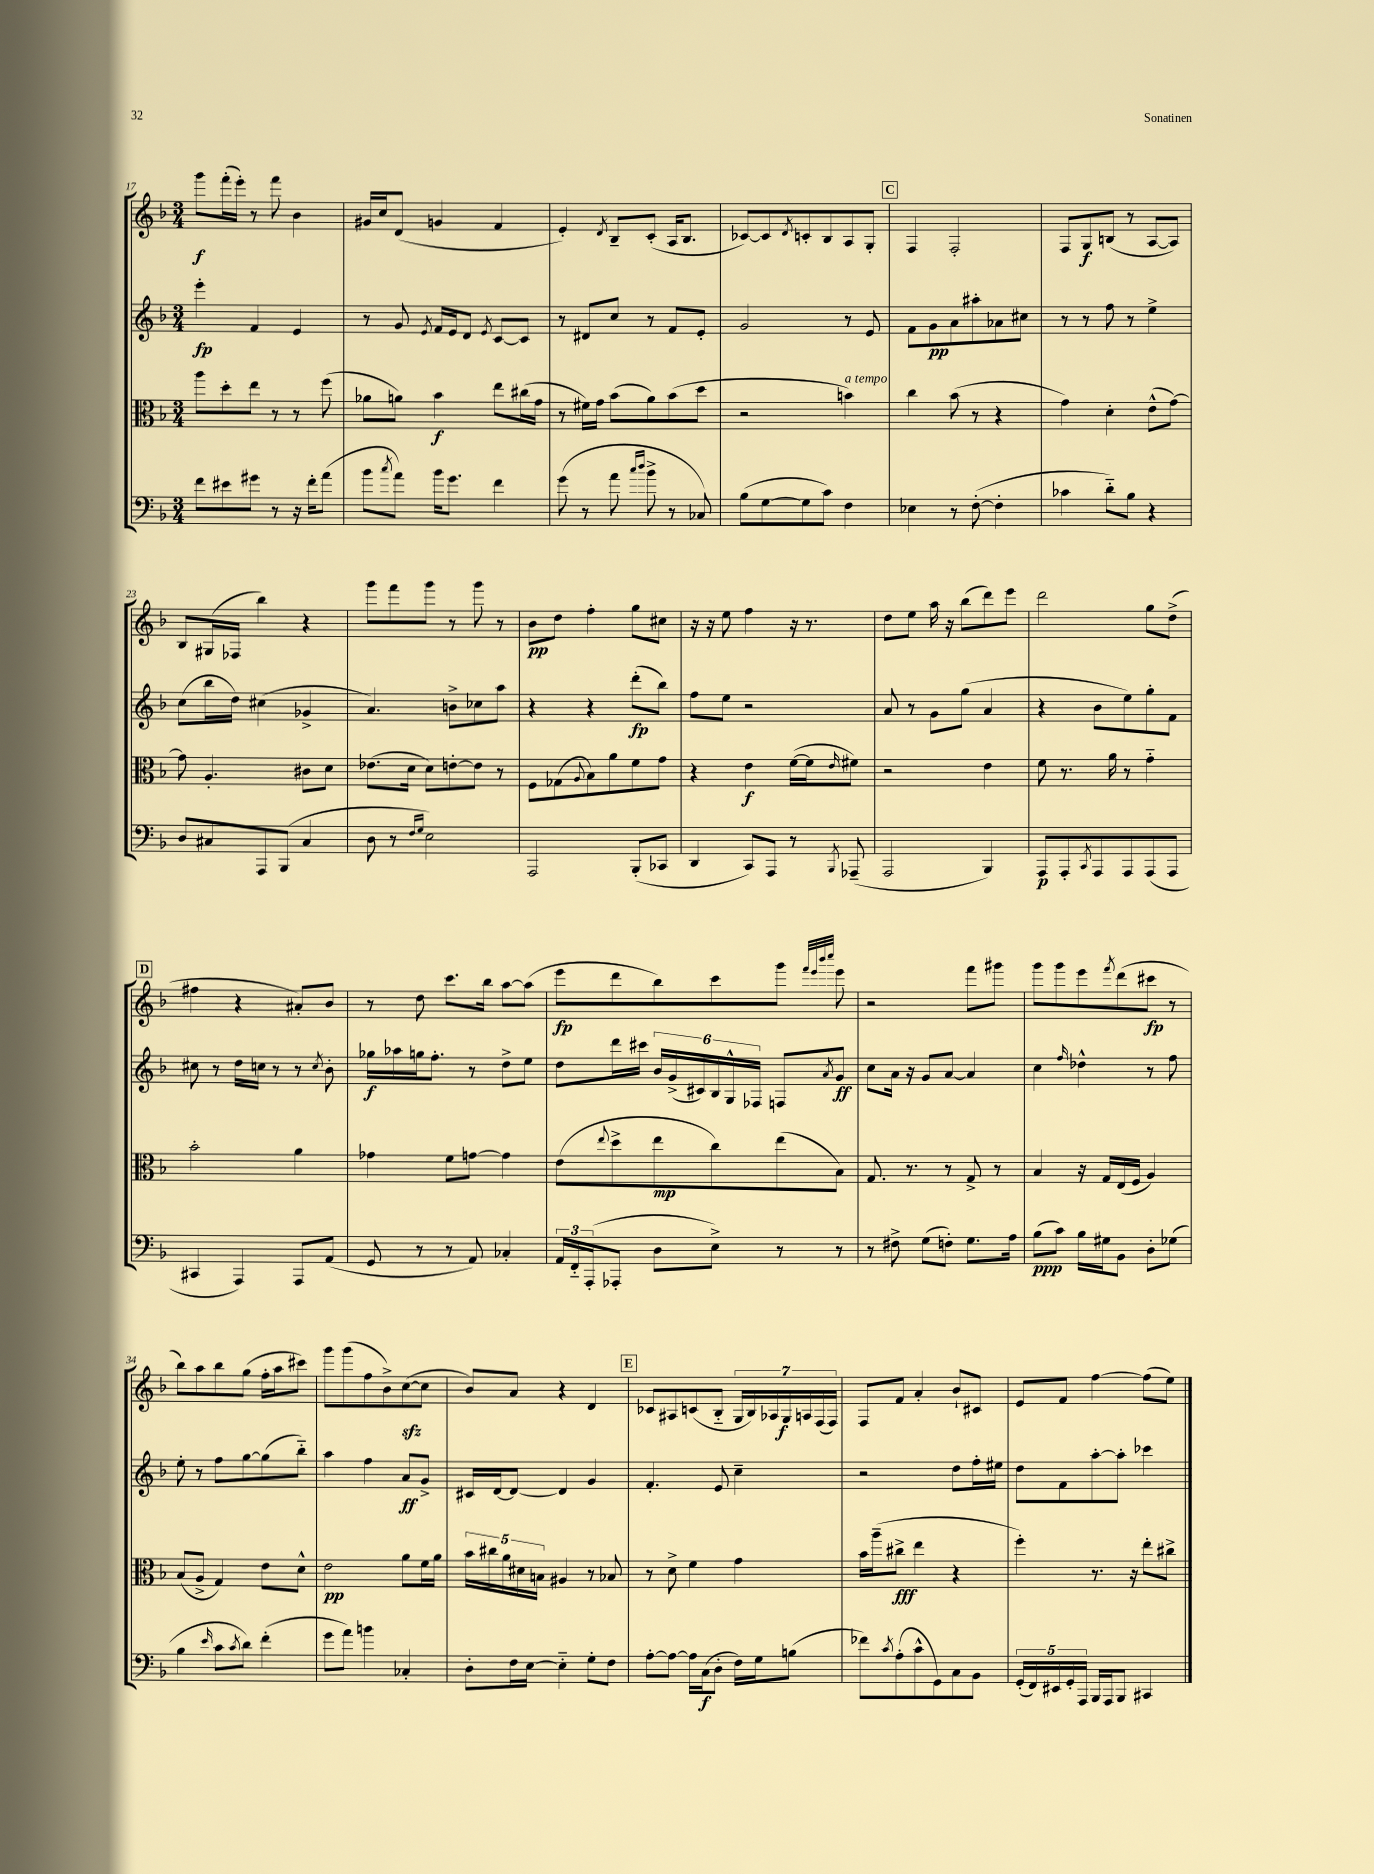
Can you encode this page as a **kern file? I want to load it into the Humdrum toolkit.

**kern	**kern	**kern	**kern
*staff4	*staff3	*staff2	*staff1
*clefF4	*clefC3	*clefG2	*clefG2
*k[b-]	*k[b-]	*k[b-]	*k[b-]
*M3/4	*M3/4	*M3/4	*M3/4
8f	8aa	4eee'	8ggg
8e#	8dd'	.	(16fff'
.	.	.	16eee')
8g#	8ee	4f	8r
8r	8r	.	8fff
16r	8r	4e	4b-
16f'	.	.	.
(8a	(8ff	.	.
=	=	=	=
8b-	8a-	8r	16g#
.	.	.	16cc
8qcc	.	.	.
8a)	8a)	8g	(8d
.	.	8qe	.
16b-	4b-	16f	4g
8.g	.	16e	.
.	.	8d	.
.	.	8qe	.
4f	8ee	[8c	4f
.	(16cc#	8c]	.
.	16g	.	.
=	=	=	=
(8g	8r	8r	4e')
8r	16f#)	8d#	.
.	16g	.	.
.	.	.	8qd
8a	(8b-	8cc	8B-~
16qqcc	.	.	.
16qqdd	.	.	.
8b-^	8a)	8r	(8c'
8r	(8b-	8f	16A
.	.	.	8.B-
8C-)	8dd	8e'	.
=	=	=	=
(8B-	2r	2g	[8c-)
[8G	.	.	8c-]
.	.	.	8qd
8G]	.	.	8c'
8c)	.	.	8B-
4F	4b)	8r	8A
.	.	8e	8G'
=	=	=	=
4E-	4cc	8f	4F
.	.	8g	.
8r	(8b-	8a	2F'
([8F'	8r	8aa#'	.
4F']	4r	8a-	.
.	.	8cc#	.
=	=	=	=
4c-	4g)	8r	8F
.	.	8r	8G
8d'~)	4d'	8ff	(8B
8B-	.	8r	8r
4r	(8e^^	4ee^	[8A
.	[8g)	.	8A])
=	=	=	=
8D	8g]	(8cc	8B-
8C#	4.A'	16bb-	(16G#
.	.	16dd)	16F-
8AAA	.	(4cc#	4bb-)
(8BBB-	.	.	.
4C#	8c#	4g-^	4r
.	8d	.	.
=	=	=	=
8D	(8.e-	4.a)	8ggg
8r	.	.	8fff
.	16d	.	.
16qqF	.	.	.
16qqG	.	.	.
2E)	8d)	.	8ggg
.	[8e'	8b^	8r
.	8e]	8cc-	8ggg
.	8r	8aa	8r
=	=	=	=
2AAA	8F	4r	8b-
.	(8G-	.	8dd
.	8qqA	.	.
.	8B-)	4r	4ff'
.	8a	.	.
(8BBB-'	8f	(8ddd'	8gg
8CC-	8g	8bb-)	8cc#
=	=	=	=
4DD	4r	8ff	16r
.	.	.	16r
.	.	8ee	8ee
8CC)	4e	2r	4ff
8AAA	.	.	.
8r	([16f	.	16r
.	16f]	.	8.r
8qBBB-	16qqe	.	.
(8AAA-~	8f#)	.	.
=	=	=	=
2AAA	2r	8a	8dd
.	.	8r	8ee
.	.	8g	16aa
.	.	.	16r
.	.	(8gg	(8bb-
4BBB-)	4e	4a	8ddd)
.	.	.	8eee
=	=	=	=
8AAA	8f	4r	2ddd
8AAA'	8.r	.	.
8qCC	.	.	.
8AAA	.	8b-	.
.	16a	.	.
8AAA	8r	8ee)	.
(8AAA	4g'~	8gg'	8gg
8AAA	.	8f	(8dd^
=	=	=	=
4CC#	2b-'	8cc#	4ff#
.	.	8r	.
4AAA)	.	16dd	4r
.	.	16cc	.
.	.	8r	.
8AAA	4a	8r	8a#')
.	.	8qcc	.
(8AA	.	8b-'	8b-
=	=	=	=
8GG	4g-	16gg-	8r
.	.	16aa-	.
8r	.	16gg	8dd
.	.	8.ff'	.
8r	8f	.	8.ccc
8AA)	[8g	8r	.
.	.	.	16bb-
4C-'	4g]	8dd^	[8aa
.	.	8ee	(8aa]
=	=	=	=
24AA	(8e	8dd	8eee
24FF'~	.	.	.
(24AAA'	.	.	.
.	8qqee	.	.
8AAA-'	8dd^	16ddd	8ddd
.	.	16ccc#	.
8D	8ee	24b-	8bb-)
.	.	(24g^	.
.	.	24c#)	.
8E^)	8cc)	24B-	8ccc
.	.	24G^^	.
.	.	24F-	.
8r	(8ee	8F	8ggg
.	.	.	32qqfff
.	.	.	32qqeee
.	.	.	32qqbbb-
.	.	8qa	32qqcccc
8r	8B-)	8g	8eee
=	=	=	=
8r	8.G	8cc	2r
8F#^	.	16a	.
.	8.r	16r	.
(8G	.	8g	.
8F')	8r	[8a	.
8.G	8G^	4a]	8fff
.	8r	.	8ggg#
16A	.	.	.
=	=	=	=
(8B-	4B-	4cc	8ggg
8c)	.	.	8ggg
.	.	16qqff	.
16B-	16r	4dd-^^	8eee
16G#	16G	.	.
.	.	.	8qfff
8BB-	(16E	.	(8ddd
.	16F	.	.
8D'	4A)	8r	8ccc#
(8G-	.	8ff	8r
=	=	=	=
4B-	(8B-	8ee'	8bb-)
.	8A^	8r	8aa
16qqe	.	.	.
8c	4G)	8ff	8bb-
8qc	.	.	.
8d)	.	[8gg	(8gg
(4f'	8e	(8gg]	16ff'
.	.	.	16aa
.	8d^^	8bb-'~)	8ccc#)
=	=	=	=
8g	2e	4aa	8ggg
8a)	.	.	(8ggg
4b	.	4ff	8ff
.	.	.	8b-^)
4C-'	8a	8a	([8cc
.	16f	8g^	8cc]
.	16a	.	.
=	=	=	=
8D'	20b-	16c#	8b-)
.	20cc#	.	.
.	.	[16d	.
.	20a	.	.
16F	.	8d_	8a
.	20d#	.	.
[16E	.	.	.
.	20B	.	.
4E'~]	4A#	4d]	4r
8G'	8r	4g	4d
8F	8B-	.	.
=	=	=	=
[8A'	8r	4.f'	8c-
8A_	8d^	.	8A#
16A]	4f	.	(8c
(16C	.	.	.
8D'	.	8e	8B-'~
16F)	4g	4cc~	28G
.	.	.	28B-)
16G	.	.	.
.	.	.	28A-
.	.	.	28G
(8B	.	.	.
.	.	.	28A
.	.	.	(28F
.	.	.	28F)
=	=	=	=
8f-)	16b-	2r	8F
.	(16aa~	.	.
8qc	.	.	.
(8A'	8cc#^	.	8f
8c^^	4ee	.	4a'
8GG)	.	.	.
8C	4r	8dd	8b-`
8BB-	.	16ff'	8c#
.	.	16ee#	.
=	=	=	=
(20GG'	4ff')	8dd	8e
20FF)	.	.	.
20EE#	.	.	.
.	.	8f	8f
20GG'	.	.	.
20AAA	.	.	.
16BBB-	8.r	[8aa'	[4ff
16AAA	.	.	.
8BBB-	.	8aa']	.
.	16r	.	.
4CC#	8ee'	4ccc-	(8ff]
.	8cc#^	.	8ee)
==	==	==	==
*-	*-	*-	*-
